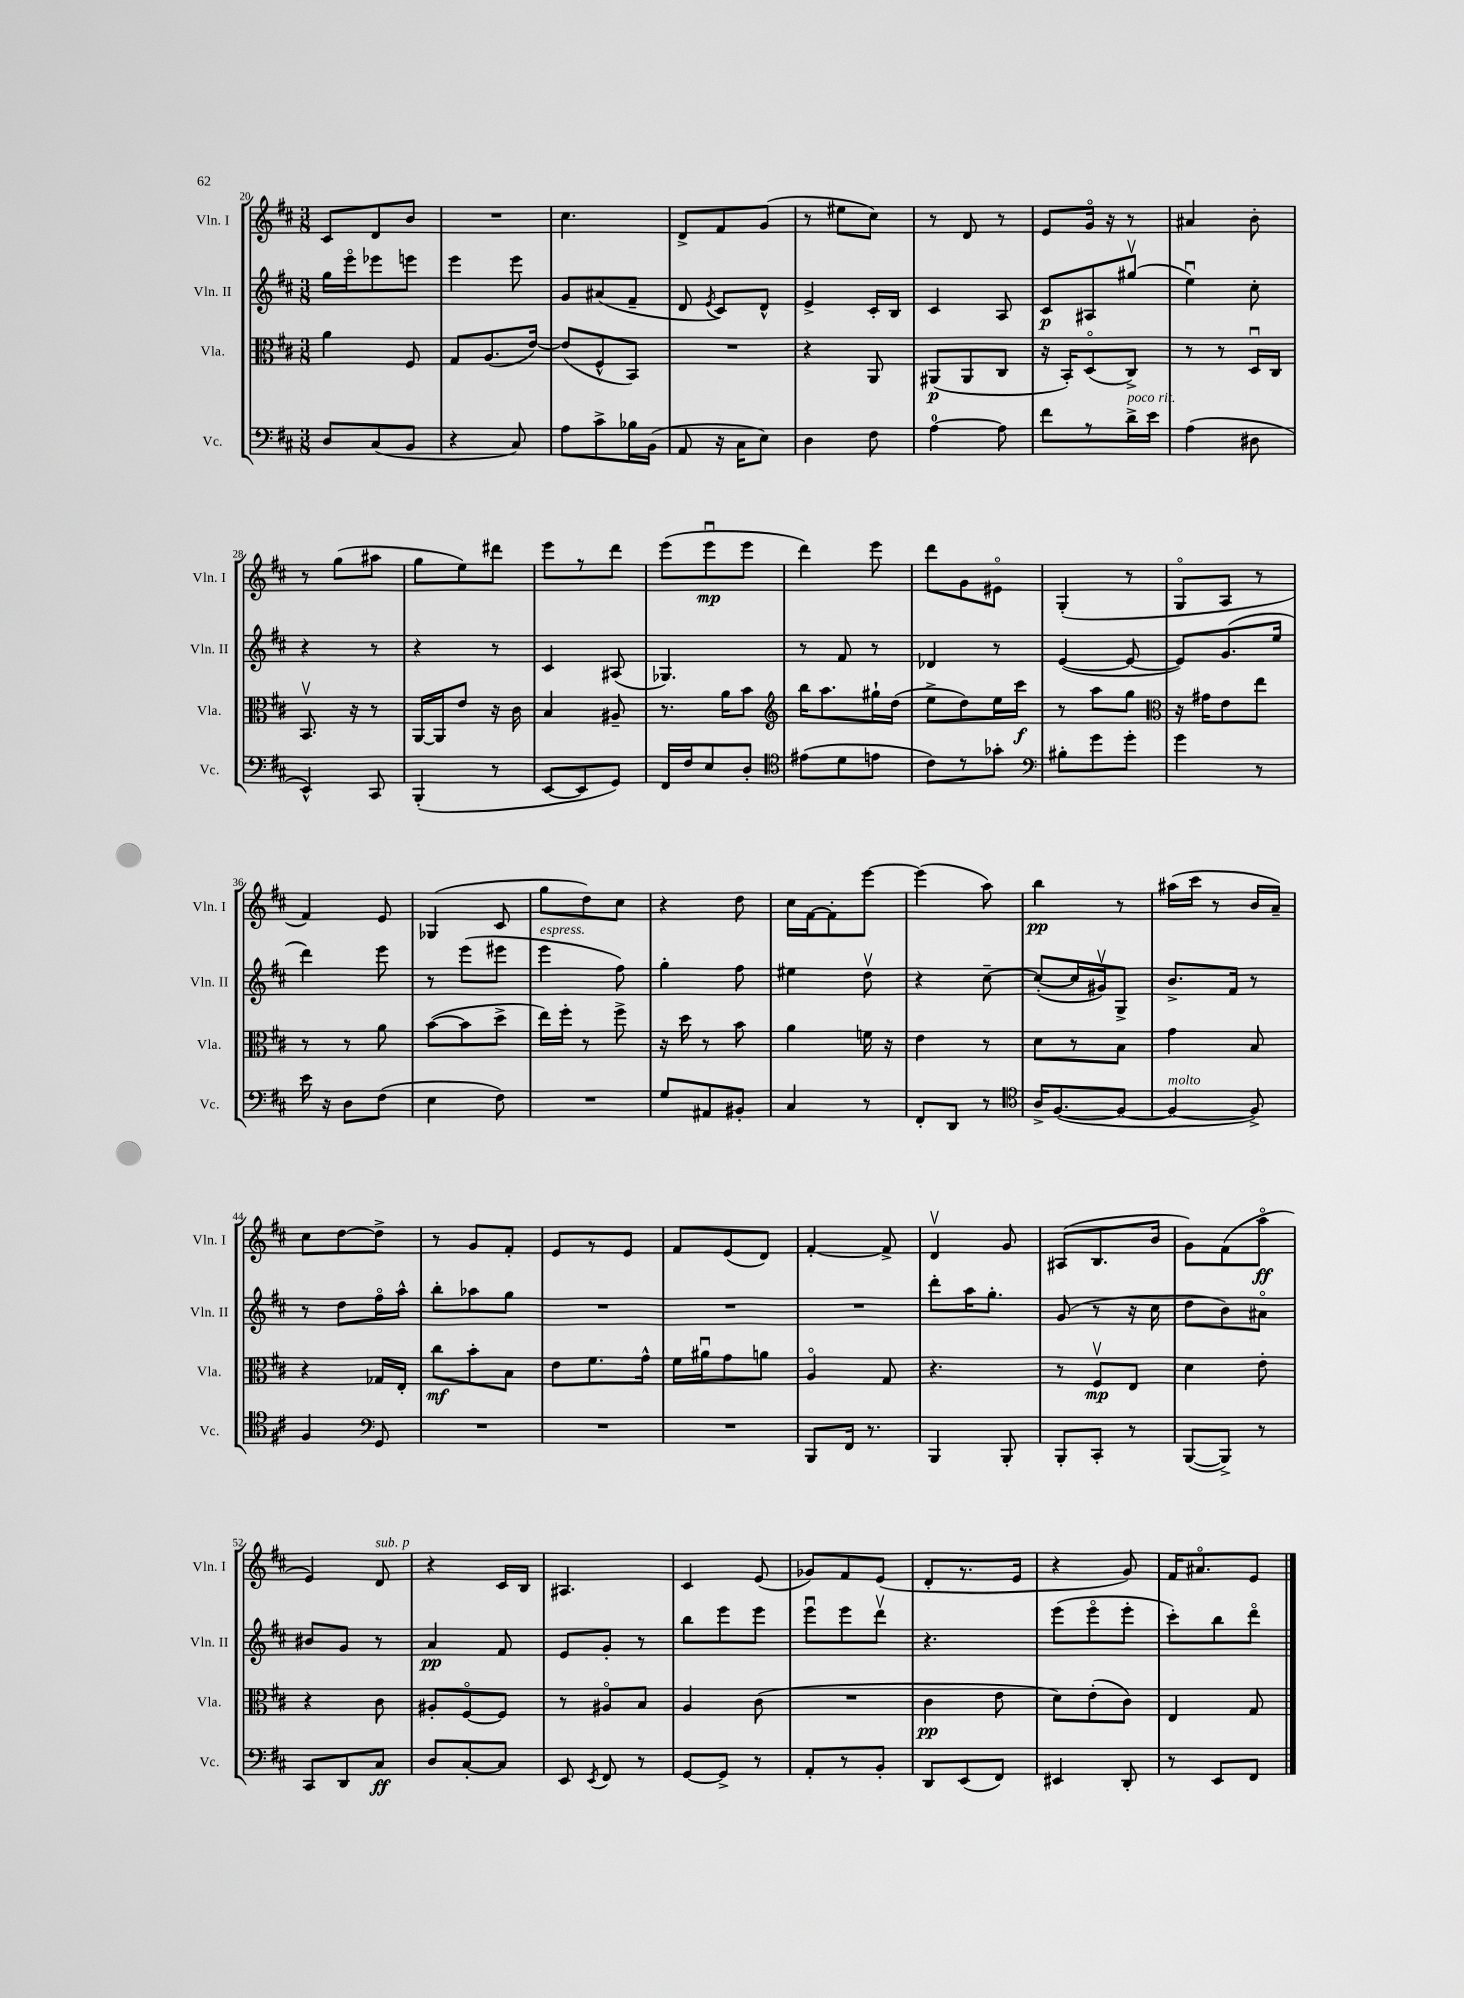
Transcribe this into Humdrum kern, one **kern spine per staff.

**kern	**kern	**kern	**kern
*staff4	*staff3	*staff2	*staff1
*clefF4	*clefC3	*clefG2	*clefG2
*k[f#c#]	*k[f#c#]	*k[f#c#]	*k[f#c#]
*M3/8	*M3/8	*M3/8	*M3/8
8D/L	4a\	16gg\LL	8c#/L
.	.	16eeeo\J	.
(8C#/	.	8eee-\	8d/
8BB/J	8F#/	8eee\J	8b/J
=	=	=	=
4r	8G/L	4eee\	4.r
.	(8.A/	.	.
8C#/)	.	8eee\	.
.	[16e/Jk)	.	.
=	=	=	=
8A\L	(8e/]L	8g/L	4.cc#\
8c#^\	8F#^^/	(8a#/	.
16B-\L	8BB/J)	8f#~/J	.
(16BB\JJ	.	.	.
=	=	=	=
8AA/	4.r	8d/	8d^/L
.	.	8qe/	.
16r	.	8c#/L)	8f#/
16C#\LK	.	.	.
8E\J)	.	8d^^/J	(8g/J
=	=	=	=
4D\	4r	4e^/	8r
.	.	.	8ee#\L
8F#\	8AA/	16c#'/LL	8cc#\J)
.	.	16B/JJ	.
=	=	=	=
[4A\	(8AA#/L	4c#/	8r
.	8AA#/	.	8d/
8A\]	8C#/J	8A/	8r
=	=	=	=
8f#\L	16r	8c#/L	8e/L
.	16BB'/LK)	.	.
8r	(8Do/	8A#/	16go/Jk
.	.	.	16r
16d^\L	8C#^/J)	(8gg#v/J	8r
16e\JJ	.	.	.
=	=	=	=
(4A\	8r	4eeu\)	4a#/
.	8r	.	.
8D#\	16Du/LL	8cc#'\	8b'\
.	16C#/JJ	.	.
=	=	=	=
4EE^^/)	8.BBv/	4r	8r
.	.	.	(8gg\L
.	16r	.	.
8CC#/	8r	8r	8aa#\J
=	=	=	=
(4BBB'/	[16AA/LL	4r	8gg\L
.	16AA/]J	.	.
.	8e/J	.	8ee\)
8r	16r	8r	8ddd#\J
.	16c#\	.	.
=	=	=	=
[8EE/L	4B/	4c#/	8eee\L
8EE/]	.	.	8r
8GG/J)	8A#~/	(8A#/	8ddd\J
=	=	=	=
16FF#/LL	8.r	4.G-/)	(8eee\L
16F#/J	.	.	.
8E/	.	.	8eeeu\
.	16a\LK	.	.
8D'/J	8b\J	.	8eee\J
=	=	=	=
*clefC4	*clefG2	*	*
(8e#\L	16bb\LK	8r	4ddd\)
.	8.aa\	.	.
8d\	.	8f#/	.
8e\J	16gg#`\L	8r	8eee\
.	(16dd\JJ	.	.
=	=	=	=
8c#\L)	8ee^\L	4d-/	8ddd\L
8r	8dd\)	.	8g\
8g-'\J	16ee\L	8r	8e#o\J
.	16ccc#\JJ	.	.
=	=	=	=
*clefF4	*	*	*
8B#'\L	8r	([4e/	(4G'/
8g\	8aa\L	.	.
8g'\J	8gg\J	8e/_	8r
=	=	=	=
*	*clefC3	*	*
4g\	16r	8e/]L)	8Go/L
.	16g#\LK	.	.
.	8e\	(8.g/	8A/J
8r	8ee\J	.	8r
.	.	16ee/Jk	.
=	=	=	=
16e\	8r	4ddd\)	4f#/)
16r	.	.	.
8D\L	8r	.	.
(8F#\J	8a\	8eee\	8e/
=	=	=	=
4E\	([8b\L	8r	(4G-/
.	8b\]	(8eee\L	.
8F#\)	8dd^\J	8eee#\J	8c#/
=	=	=	=
4.r	16ee\LL)	4eee\	8gg\L
.	16ff#'\JJ	.	.
.	8r	.	8dd\)
.	8ff#^\	8ff#\)	8cc#\J
=	=	=	=
8G/L	16r	4gg'\	4r
.	16dd\	.	.
8AA#/	8r	.	.
8BB#'/J	8b\	8ff#\	8dd\
=	=	=	=
4C#/	4a\	4ee#\	16cc#\LL
.	.	.	[16f#\J
.	.	.	8f#'\]
8r	16f\	8ddv\	[8eee\J
.	16r	.	.
=	=	=	=
8FF#'/L	4e\	4r	(4eee\]
8DD/J	.	.	.
8r	8r	[8cc#~\	8aa\)
=	=	=	=
*clefC4	*	*	*
16A^/LK	8d\L	(8cc#'/_L	4bb\
([8.F#/	.	.	.
.	8r	16cc#/]L	.
.	.	16g#v/J)	.
8F#/_J	8B\J	8G^/J	8r
=	=	=	=
4F#/_	4g\	8.b^/L	(16aa#\LL
.	.	.	16ccc#\JJ
.	.	.	8r
.	.	16f#/Jk	.
8F#^/])	8B/	8r	16b/LL
.	.	.	16a~/JJ)
=	=	=	=
4F#/	4r	8r	8cc#\L
.	.	8dd\L	[8dd\
*clefF4	*	*	*
8GG/	16G-/LL	16ff#o\L	8dd^\]J
.	16E'/JJ	16aa^^\JJ	.
=	=	=	=
4.r	8cc#\L	8bb'\L	8r
.	8b'\	8aa-\	8g/L
.	8B\J	8gg\J	8f#'/J
=	=	=	=
4.r	8e\L	4.r	8e/L
.	8.f#\	.	8r
.	.	.	8e/J
.	16g^^\Jk	.	.
=	=	=	=
4.r	16f#\LL	4.r	8f#/L
.	16a#u\J	.	.
.	8g\	.	(8e/
.	8a\J	.	8d/J)
=	=	=	=
8BBB/L	4Ao/	4.r	[4f#'/
16FF#/Jk	.	.	.
8.r	.	.	.
.	8G/	.	8f#^/]
=	=	=	=
4BBB/	4.r	8ddd'\L	4dv/
.	.	16aa\K	.
.	.	8.gg'\J	.
8BBB'/	.	.	8g/
=	=	=	=
8BBB'/L	8r	(8g/	(8A#/L
8CC#'/J	8F#v/L	8r	8.B/
8r	8E/J	16r	.
.	.	16cc#\	16b/Jk
=	=	=	=
([8BBB/L	4d\	8dd\L	8g\L)
8BBB^/]J)	.	8b\)	(8f#\
8r	8e'\	8a#o\J	8aao\J
=	=	=	=
8CC#/L	4r	8b#/L	4e/)
8DD/	.	8g/J	.
8C#/J	8c#\	8r	8d/
=	=	=	=
8D/L	8A#'/L	4a/	4r
[8C#'/	[8F#o/	.	.
8C#/]J	8F#/]J	8f#/	16c#/LL
.	.	.	16B/JJ
=	=	=	=
8EE/	8r	8e/L	4.A#/
8qEE/	.	.	.
8FF#/	8A#o/L	8g'/J	.
8r	8B/J	8r	.
=	=	=	=
[8GG/L	4A/	8bb\L	4c#/
8GG^/]J	.	8eee\	.
8r	(8c#\	8eee\J	(8e/
=	=	=	=
8AA'/L	4.r	8eeeu\L	8g-/L)
8r	.	8eee\	8f#/
8BB'/J	.	8dddv\J	(8e/J
=	=	=	=
8DD/L	4c#\	4.r	8d'/L
(8EE/	.	.	8.r
8FF#/J)	8e\	.	.
.	.	.	16e/Jk
=	=	=	=
4EE#/	8d\L)	(8eee\L	4r
.	(8e'\	8eeeo\	.
8DD'/	8c#\J)	8eee'\J	8g/)
=	=	=	=
8r	4E/	8ccc#'\L)	16f#/LK
.	.	.	8.a#o/
8EE/L	.	8bb\	.
8FF#/J	8G/	8dddo\J	8e/J
==	==	==	==
*-	*-	*-	*-
